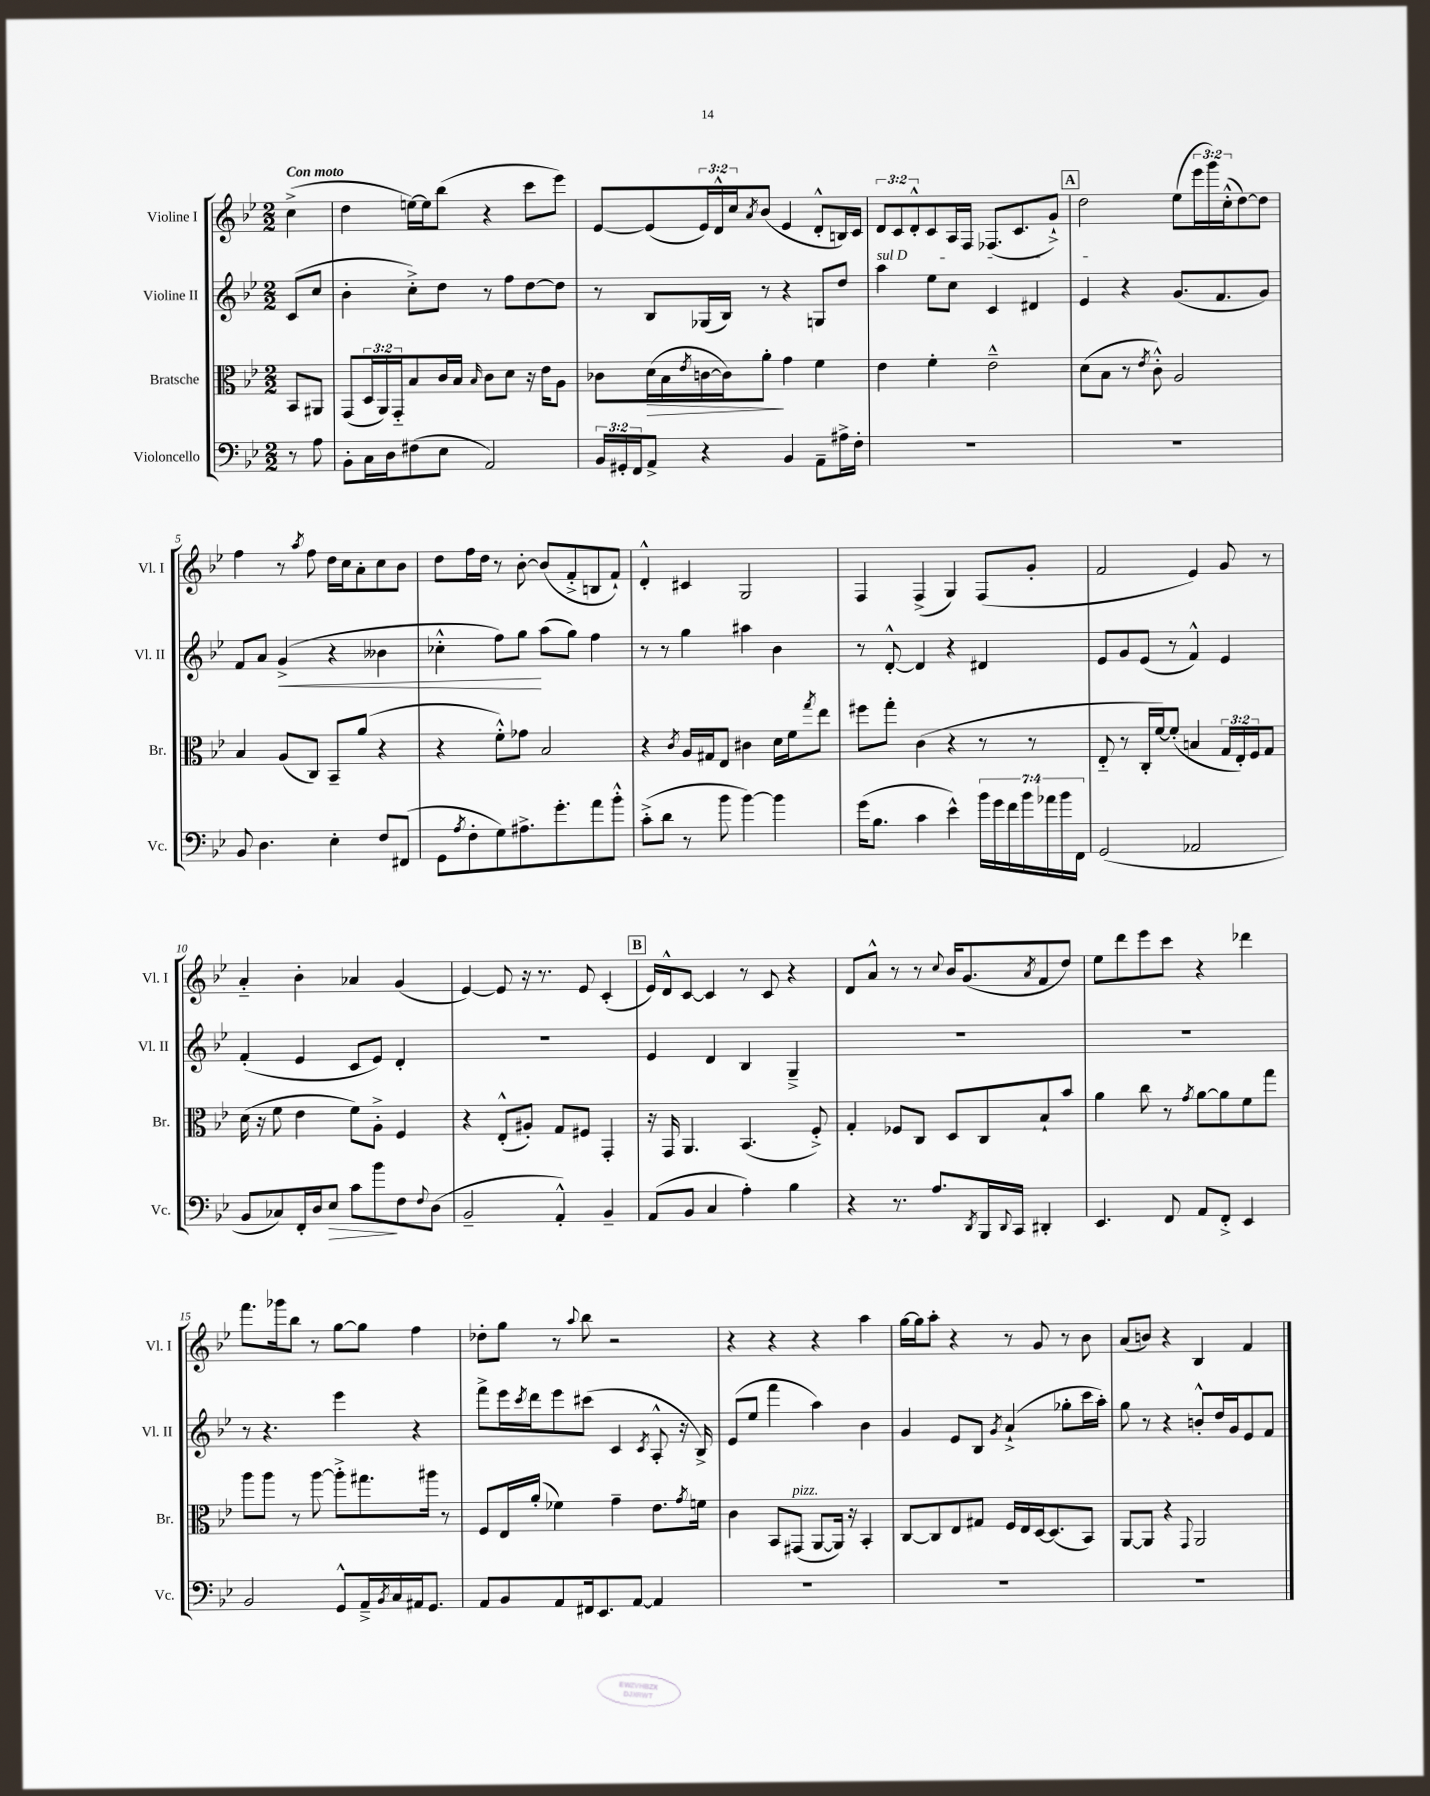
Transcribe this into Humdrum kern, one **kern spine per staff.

**kern	**kern	**kern	**kern
*staff4	*staff3	*staff2	*staff1
*clefF4	*clefC3	*clefG2	*clefG2
*k[b-e-]	*k[b-e-]	*k[b-e-]	*k[b-e-]
*M2/2	*M2/2	*M2/2	*M2/2
8r	8BB-/L	(8c/L	(4cc^\
8A\	8AA#/J	8cc/J	.
=	=	=	=
8BB-'\L	(8GG/L	4b-'\	4dd\
16C\L	24D/L	.	.
.	24AA/)	.	.
16D\J	.	.	.
.	24GG'~/J	.	.
(8F#\	8B-/	8cc'^\L)	[16ee\LL)
.	.	.	16ee\]J
8E-\J	16c/L	8dd\J	(8bb-\J
.	16B-/JJ	.	.
.	16qqB-/	.	.
2AA/)	8c\L	8r	4r
.	8d\J	8ff\L	.
.	16r	[8dd\	8ccc\L
.	16e-\LK	.	.
.	8A\J	8dd\]J	8eee-\J)
=	=	=	=
24BB-/LL	8c-\L	8r	[8e-/L
24GG#'/	.	.	.
24FF/J	.	.	.
8AA^/J	(16d\L	8B-/L	(8e-/]
.	16B-\	.	.
.	8qe-/	.	.
4r	[16c\	(16G-/L	24e-/L)
.	.	.	24d^^/
.	16c\]J)	16B-/JJ)	.
.	.	.	24cc/J
.	.	.	8qa/
.	8a'\J	8r	(8b-/J
4BB-/	4g\	4r	4e-/
8AA~\L	4f\	8G/L	8d'^^/L
16A#^\L	.	8dd/J	16B/L)
16F'\JJ	.	.	16c/JJ
=	=	=	=
1r	4e-\	4aa\	12d/L
.	.	.	12c/
.	.	.	12d'^^/
.	4f'\	8ee-\L	8c/
.	.	8cc\J	16A/L
.	.	.	16F/JJ
.	2e-~^^\	4c/	(8.F-/L
.	.	.	8.c/
.	.	4d#/	.
.	.	.	8g`^/J)
=	=	=	=
1r	(8d\L	4e-/	2dd\
.	8B-\J	.	.
.	8r	4r	.
.	8qe-/	.	.
.	8c'^^\)	.	.
.	2A/	(8.g/L	(8ee-\L
.	.	.	24eee-\L
.	.	.	24ggg\)
.	.	8.f/	.
.	.	.	(24cc'^^\J
.	.	.	[8dd\)
.	.	8g/J)	8dd\]J
=	=	=	=
8BB-/	4B-/	8f/L	4ff\
4.D\	.	8a/J	.
.	(8A/L	(4g^/	8r
.	.	.	8qaa/
.	8C/J)	.	8ff\
4E-'\	8BB-~/L	4r	16dd\LL
.	.	.	16cc\J
.	(8a/J	.	8a'\
8F/L	4r	4b--\	8cc\
(8FF#/J	.	.	8b-\J
=	=	=	=
8GG\L	4r	4cc-'^^\	8dd\L
8qA/	.	.	.
8F'\	.	.	16ff\L
.	.	.	16dd\JJ
8G\)	8f'^^\L)	8ff\L)	8r
8.A#^\	8g-\J	8gg\J	[8b-'\
.	2B-/	(8aa\L	(8b-/]L
8.g'\	.	.	.
.	.	8gg\J)	8f'^/
8a\	.	4ff\	8B/
8b-'^^\J	.	.	8f`/J)
=	=	=	=
(8c'^\L	4r	8r	4d'^^/
8d\J	.	8r	.
.	8qc/	.	.
8r	16A/LL	4gg\	4c#/
.	16G#/J	.	.
8b-\	8E-/J	.	.
[4b-\)	4c#\	4aa#\	2G/
4b-\]	16d\LL	4b-\	.
.	16f\J	.	.
.	8qgg/	.	.
.	8ee-\J	.	.
=	=	=	=
(16g\LK	8ff#\L	8r	4F/
8.B-\J	.	.	.
.	8gg'\J	[8d'^^/	.
4c\	(4c\	4d/]	(4F^/
4e-^^\)	4r	4r	4G/)
28b-\LL	8r	4d#/	(8F/L
28g\	.	.	.
28f\	.	.	.
28b-\	.	.	.
.	8r	.	8g'/J
28a-\	.	.	.
28b-\	.	.	.
28FF\JJ	.	.	.
=	=	=	=
(2GG/	8E-'~/	8e-/L	2f/
.	8r	8g/	.
.	16C'/LL	(8e-/J	.
.	[16f/J)	.	.
.	(8f'/]J	8r	.
2AA-/	4B/	4f^^/)	4e-/)
.	24G/LL	4e-/	8g/
.	24E-'/)	.	.
.	24F/J	.	.
.	8G/J	.	8r
=	=	=	=
8BB-/L	(16d\	(4f'/	4a'~/
.	16r	.	.
8C-/)	8f\	.	.
16FF'/L	4e-\	4e-/	4b-'\
16D/J	.	.	.
8E-/J	.	.	.
8c\L	8f\L)	8c/L	4a-/
8b-\	8A'^\J	8e-/J)	.
8F\	4F/	4d'/	(4g/
8qqF/	.	.	.
(8D\J	.	.	.
=	=	=	=
2BB-~/	4r	1r	[4e-/)
.	(8E-'^^/L	.	8e-/]
.	8A#'/J)	.	16r
.	.	.	8.r
4AA'^^/)	8G/L	.	.
.	8F#/J	.	8e-/
4BB-~/	4GG'/	.	(4c'/
=	=	=	=
(8AA/L	16r	4e-/	16e-/LL)
.	16GG/	.	16d^^/J
8BB-/J	4.AA/	.	[8c/J
4C/	.	4d/	4c/]
4A'\)	(4.BB-/	4B-/	8r
.	.	.	8c/
4B-\	.	4G~^/	4r
.	8F'^/)	.	.
=	=	=	=
4r	4G'/	1r	8d/L
.	.	.	8a^^/J
8.r	8F-/L	.	8r
.	8C/J	.	8r
8.A/L	.	.	.
.	.	.	8qqcc/
.	8D/L	.	16b-/LK
.	.	.	(8.g/
8qDD/	.	.	.
16BBB-/L	8C/	.	.
8qqDD/	.	.	.
16CC/JJ	.	.	.
.	.	.	8qa/
4DD#'/	8B-`/	.	8f/
.	8b-/J	.	8dd/J)
=	=	=	=
4.EE-/	4a\	1r	8ee-\L
.	.	.	8ddd\
.	8cc\	.	8eee-\
8FF/	8r	.	8ccc\J
.	8qg/	.	.
8AA/L	[8a\L	.	4r
8FF'^/J	8a\]	.	.
4EE-/	8f\	.	4ddd-\
.	8gg\J	.	.
=	=	=	=
2BB-/	8aa\L	8r	8.fff\L
.	8aa\J	4.r	.
.	.	.	16ggg-\k
.	8r	.	8bb-\J
.	[8aa\	.	8r
8GG^^/L	8aa'^\]L	4eee-\	[8gg\L
16AA~^/L	8.gg#\	.	8gg\]J
8qBB-/	.	.	.
16C/	.	.	.
16AA#/J	.	4r	4ff\
8.GG/J	16aa#\Jk	.	.
.	8r	.	.
=	=	=	=
8AA/L	8F/L	8fff^\L	8dd-'\L
8BB-/	16E-/L	16eee-\L	8gg\J
.	.	8qccc/	.
.	(16a'/JJ	16ddd\J	.
8AA/	4f-\)	8eee-\	8r
.	.	.	8qqaa/
16FF#/k	.	(8ccc#\J	8bb-\
8.EE-/	.	.	.
.	4g~\	4c/	2r
[8AA/J	.	.	.
.	.	8qc/	.
4AA/]	8.e-\L	8A'^^/	.
.	.	16r	.
.	8qg/	.	.
.	16f\Jk	16B-^/)	.
=	=	=	=
1r	4c\	(8e-/L	4r
.	.	8ee-/J	.
.	8BB-/L	4fff\	4r
.	(8GG#/J	.	.
.	[8AA/L	4aa\)	4r
.	16AA/]Jk)	.	.
.	16r	.	.
.	4BB-'/	4b-\	4aa\
=	=	=	=
1r	[8C/L	4g/	[16gg\LL
.	.	.	16gg\]J
.	8C/]	.	8aa'\J
.	8E-/	8e-/L	4r
.	8G#/J	8B-/J	.
.	.	8qg/	.
.	16F/LL	(4a`^/	8r
.	16E-/	.	.
.	[16D/J	.	8g/
.	(8.D/]	.	.
.	.	8gg-'\L	8r
.	8BB-/J)	16ccc\L	8b-\
.	.	16aa'\JJ)	.
=	=	=	=
1r	[8AA/L	8gg\	(8a/L
.	8AA/]J	8r	8b/J)
.	4r	4r	4r
.	8qqGG/	.	.
.	2AA/	8b'^^/L	4B-/
.	.	16dd/L	.
.	.	16g/J	.
.	.	8e-/	4f/
.	.	8f/J	.
==	==	==	==
*-	*-	*-	*-
